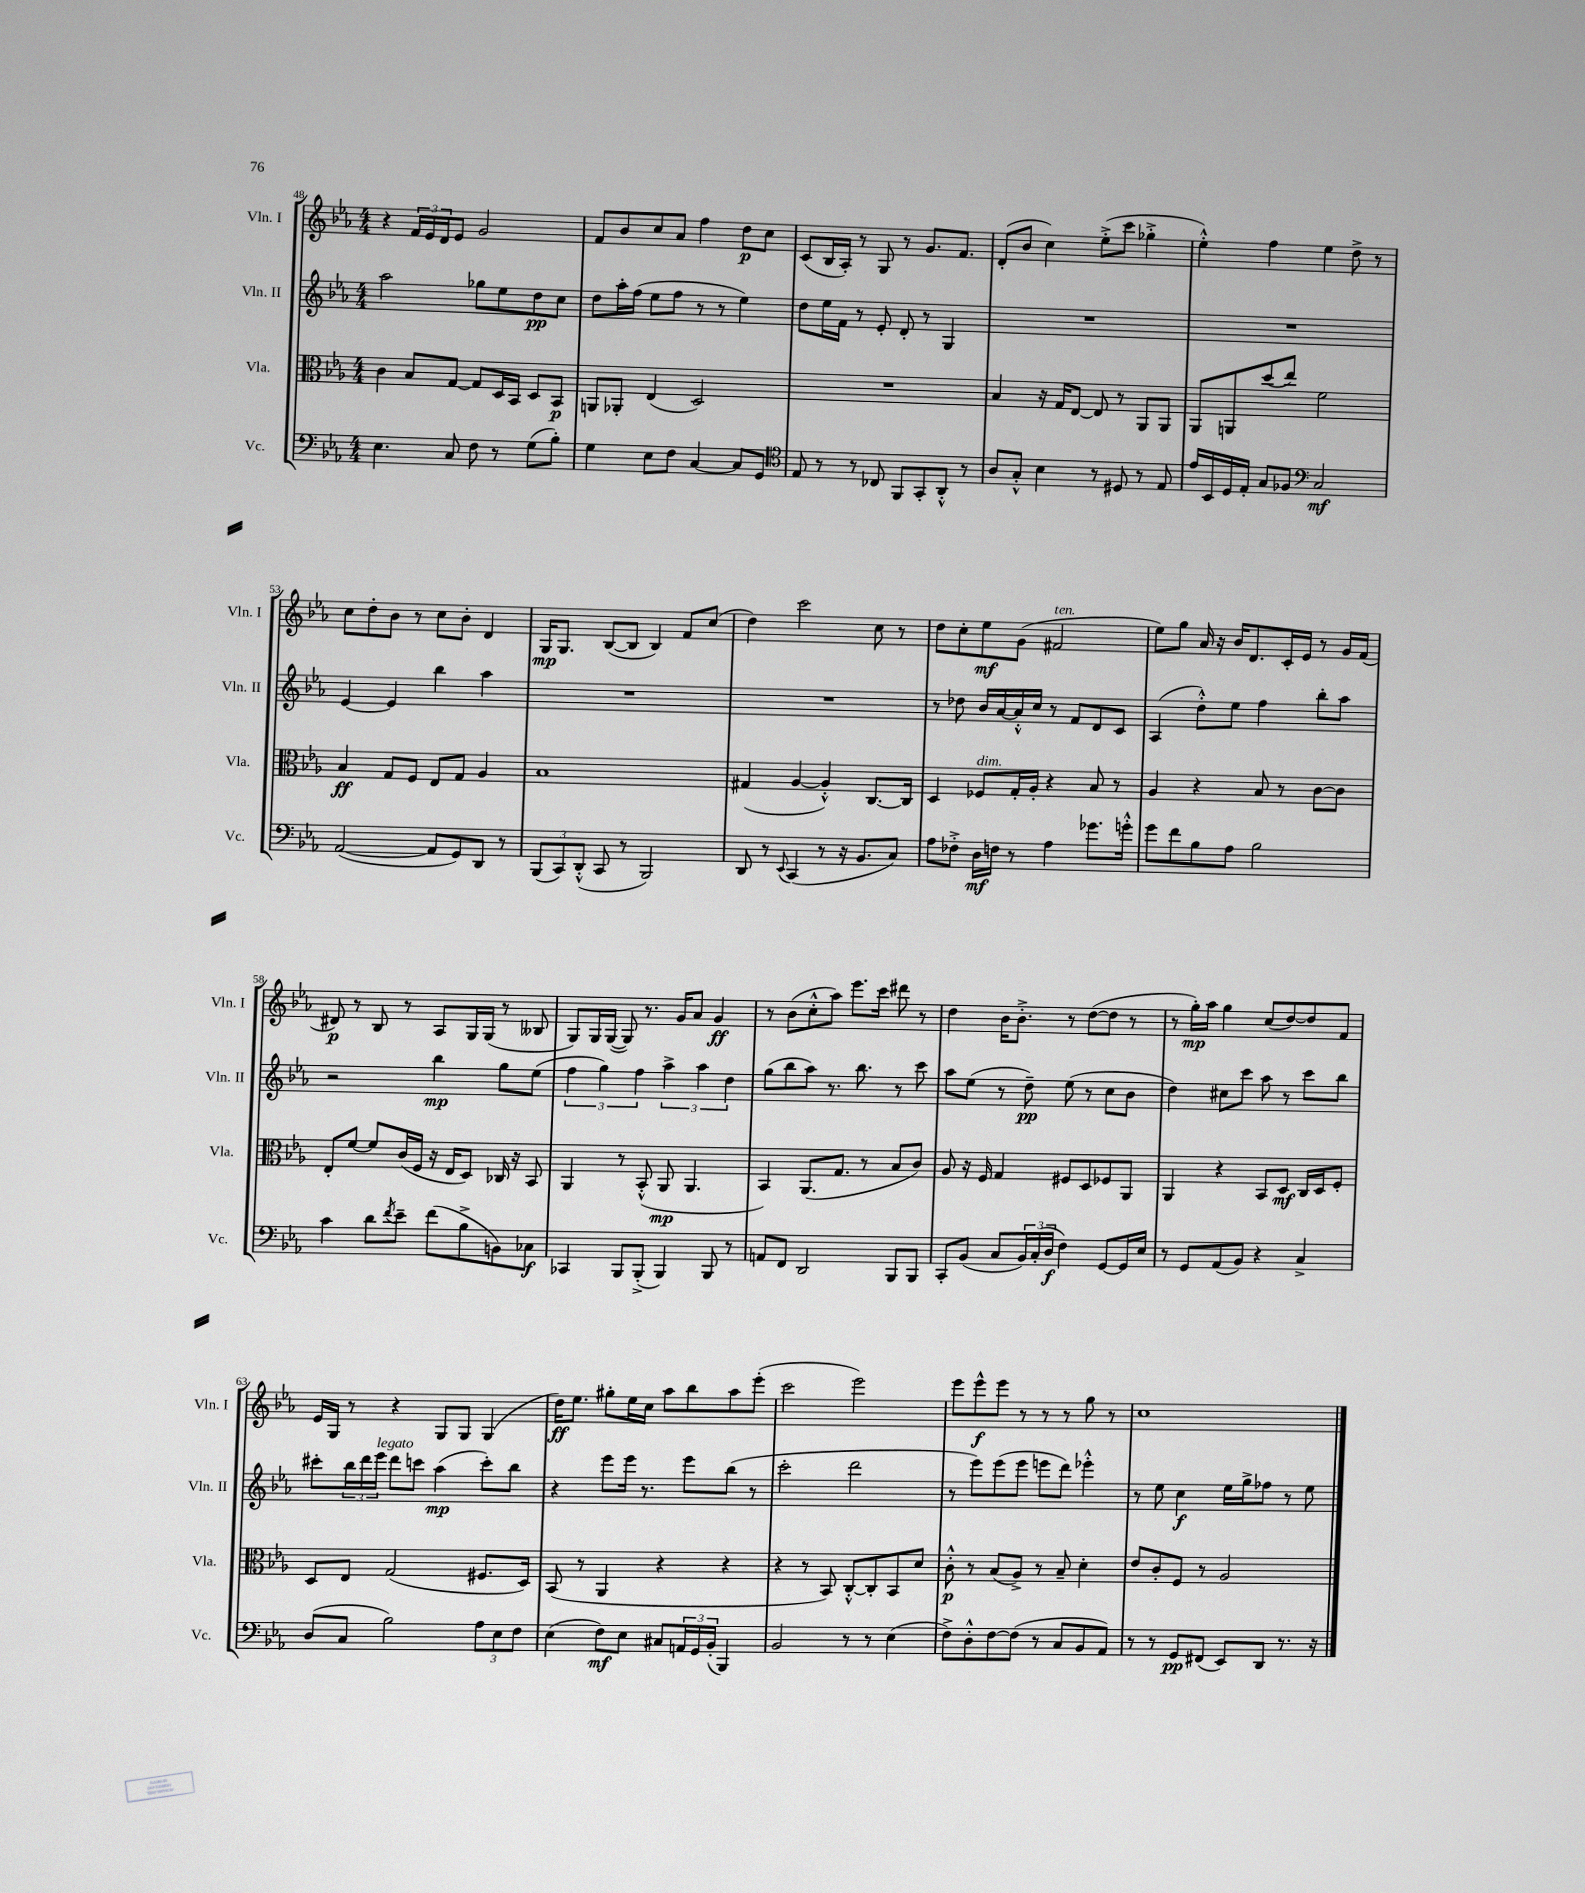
<<
\new StaffGroup <<
\new Staff = "s0" \with { instrumentName = "Vln. I" shortInstrumentName = "Vln. I" } {
    \clef treble \key ees \major \numericTimeSignature \time 4/4
    r4 \tuplet 3/2 { f'16 ees'16 d'16 } ees'8 g'2 |
    f'8 bes'8 c''8 aes'8 f''4 d''8\p c''8 |
    c'8( bes16 aes16-.) r8 g8 r8 g'8. f'8. |
    d'8-.( bes'8 c''4) ees''8-.->( c'''8 ges''4-.-> |
    ees''4-.-^) f''4 ees''4 d''8-> r8 |
    c''8 d''8-. bes'8 r8 c''8 bes'8-. d'4 |
    g16\mp g8. bes8~( bes8 bes4) f'8 c''8( |
    d''4) c'''2 c''8 r8 |
    d''8 c''8-. ees''8\mf g'8( fis'2^\markup { \italic "ten." } |
    ees''8) g''8 aes'16 r16 bes'16 d'8. c'16-. ees'16 r8 g'16 f'16( |
    dis'8\p) r8 bes8 r8 aes8 g16 g16( r8 beses8 |
    g8) g16 g16~( g8) r8. g'16 aes'8 g'4\ff |
    r8 bes'8( c''8-.-^ aes''8) ees'''8. c'''16 dis'''8 r8 |
    d''4 bes'16 bes'8.-.-> r8 d''8~( d''8 r8 |
    r8 g''16-.\mp) aes''16 g''4 c''8( d''8~) d''8 f'8 |
    ees'16 g16 r8 r4 g8 g8 g4( |
    d''16\ff) ees''8. gis''8-. ees''16 c''16 aes''8 bes''8 aes''8 ees'''8-.( |
    c'''2 ees'''2) |
    ees'''8 ees'''8-^\f ees'''8 r8 r8 r8 g''8 r8 |
    c''1 \bar "|." |
}
\new Staff = "s1" \with { instrumentName = "Vln. II" shortInstrumentName = "Vln. II" } {
    \clef treble \key ees \major \numericTimeSignature \time 4/4
    aes''2 ges''8 ees''8 d''8\pp c''8 |
    d''8 aes''16-. f''16( ees''8 f''8 r8 r8 ees''4) |
    d''8 ees''16 f'16 r8 ees'8-. d'8-. r8 g4 |
    R1 |
    R1 |
    ees'4~ ees'4 bes''4 aes''4 |
    R1 |
    R1 |
    r8 des''8 bes'16 aes'16~ aes'16-.-^ c''16 r8 f'8 d'8 c'8 |
    aes4( d''8-.-^) ees''8 f''4 bes''8-. aes''8 |
    r2 bes''4\mp g''8 ees''8( |
    \tuplet 3/2 { f''4 g''4) f''4 } \tuplet 3/2 { aes''4-> aes''4 d''4 } |
    g''8( bes''8 aes''8) r8. bes''8. r8 c'''8 |
    aes''8 ees''8( r8 d''8--\pp) ees''8( r8 c''8 bes'8 |
    d''4) cis''8 c'''8 aes''8 r8 c'''8 bes''8 |
    cis'''8-. \tuplet 3/2 { bes''16 d'''16 ees'''16^\markup { \italic "legato" } } d'''8 c'''8 aes''4\mp( c'''8-.) bes''8 |
    r4 ees'''8 ees'''16 r8. ees'''8 bes''8( r8 |
    c'''2-. d'''2 |
    r8 ees'''8) ees'''8( ees'''8 e'''8 d'''8) ees'''4-.-^ |
    r8 ees''8 c''4\f ees''16 g''16-> fes''8 r8 ees''8 \bar "|." |
}
\new Staff = "s2" \with { instrumentName = "Vla." shortInstrumentName = "Vla." } {
    \clef alto \key ees \major \numericTimeSignature \time 4/4
    c'4 bes8 g8~ g8 d16 bes,16 d8 bes,8\p |
    a,8 aes,8-. ees4( d2) |
    R1 |
    bes4 r16 g16 ees8~ ees8 r8 aes,8 aes,8 |
    aes,8 a,8 d''8( ees''8) f'2 |
    bes4\ff g8 f8 ees8 g8 aes4 |
    bes1 |
    gis4( aes4~ aes4-.-^) c8.~ c16 |
    d4 fes8^\markup { \italic "dim." } g16-. aes16-. r4 bes8 r8 |
    aes4 r4 bes8 r8 c'8~ c'8 |
    ees8-. f'8~ f'8 c'16( f16 r16 ees16 d8) ces16 r16 bes,8 |
    aes,4 r8 bes,8-.-^( aes,8\mp aes,4. |
    bes,4) aes,8.( g8. r8 bes8 c'8) |
    aes8 r16 f16 g4 fis8 d8 fes8 aes,8 |
    aes,4 r4 bes,8 d8\mf c16 d16 f8-. |
    d8 ees8 g2( fis8. d16) |
    bes,8( r8 aes,4 r4 r4 |
    r4 r8 bes,8) c8~-.-^ c8-. bes,8 d'8 |
    c'8-.-^\p r8 bes8( aes8->) r8 bes8-- d'4-. |
    ees'8 c'8-. f8 r8 aes2 \bar "|." |
}
\new Staff = "s3" \with { instrumentName = "Vc." shortInstrumentName = "Vc." } {
    \clef bass \key ees \major \numericTimeSignature \time 4/4
    ees4. c8 f8 r8 g8( bes8-.) |
    g4 ees8 f8 c4~ c8 g,8 |
    \clef tenor ees8 r8 r8 ces8 f,8 g,8-. aes,8-.-^ r8 |
    aes8 g8-.-^ bes4 r8 dis8 r8 ees8 |
    ees'16 bes,16 d16 ees16-. g8 fes8 \clef bass c2\mf |
    aes,2~( aes,8 g,8) d,8 r8 |
    \tuplet 3/2 { bes,,8( c,8) d,8-.-^( } c,8 r8 bes,,2) |
    d,8 r8 \appoggiatura { ees,8 } c,4( r8 r16 bes,8. c8) |
    aes8 fes8-.-> d16\mf f16 r8 aes4 ges'8. g'16-.-^ |
    g'8 f'8 bes8 aes8 bes2 |
    c'4 d'8 \acciaccatura { f'8 } ees'8-- f'8( bes8-> b,8) ces8\f |
    ces,4 bes,,8 bes,,8-.->( bes,,4) bes,,8 r8 |
    a,8 f,8 d,2 bes,,8 bes,,8 |
    c,8-. bes,8( c8 \tuplet 3/2 { bes,16) c16-.( d16\f } f4) g,8~ g,16 ees16 |
    r8 g,8 aes,8( bes,8) r4 c4-> |
    d8( c8 bes2) \tuplet 3/2 { aes8 ees8 f8 } |
    ees4( f8\mf) ees8 cis8 \tuplet 3/2 { a,16 g,16 bes,16-.( } bes,,4) |
    bes,2 r8 r8 ees4( |
    f8->) d8-.-^ f8~ f8( r8 c8 bes,8 aes,8) |
    r8 r8 g,8\pp fis,8( ees,8) d,8 r8. r16 \bar "|." |
}
>>
>>
\layout { \context { \Score currentBarNumber = #48 } }
